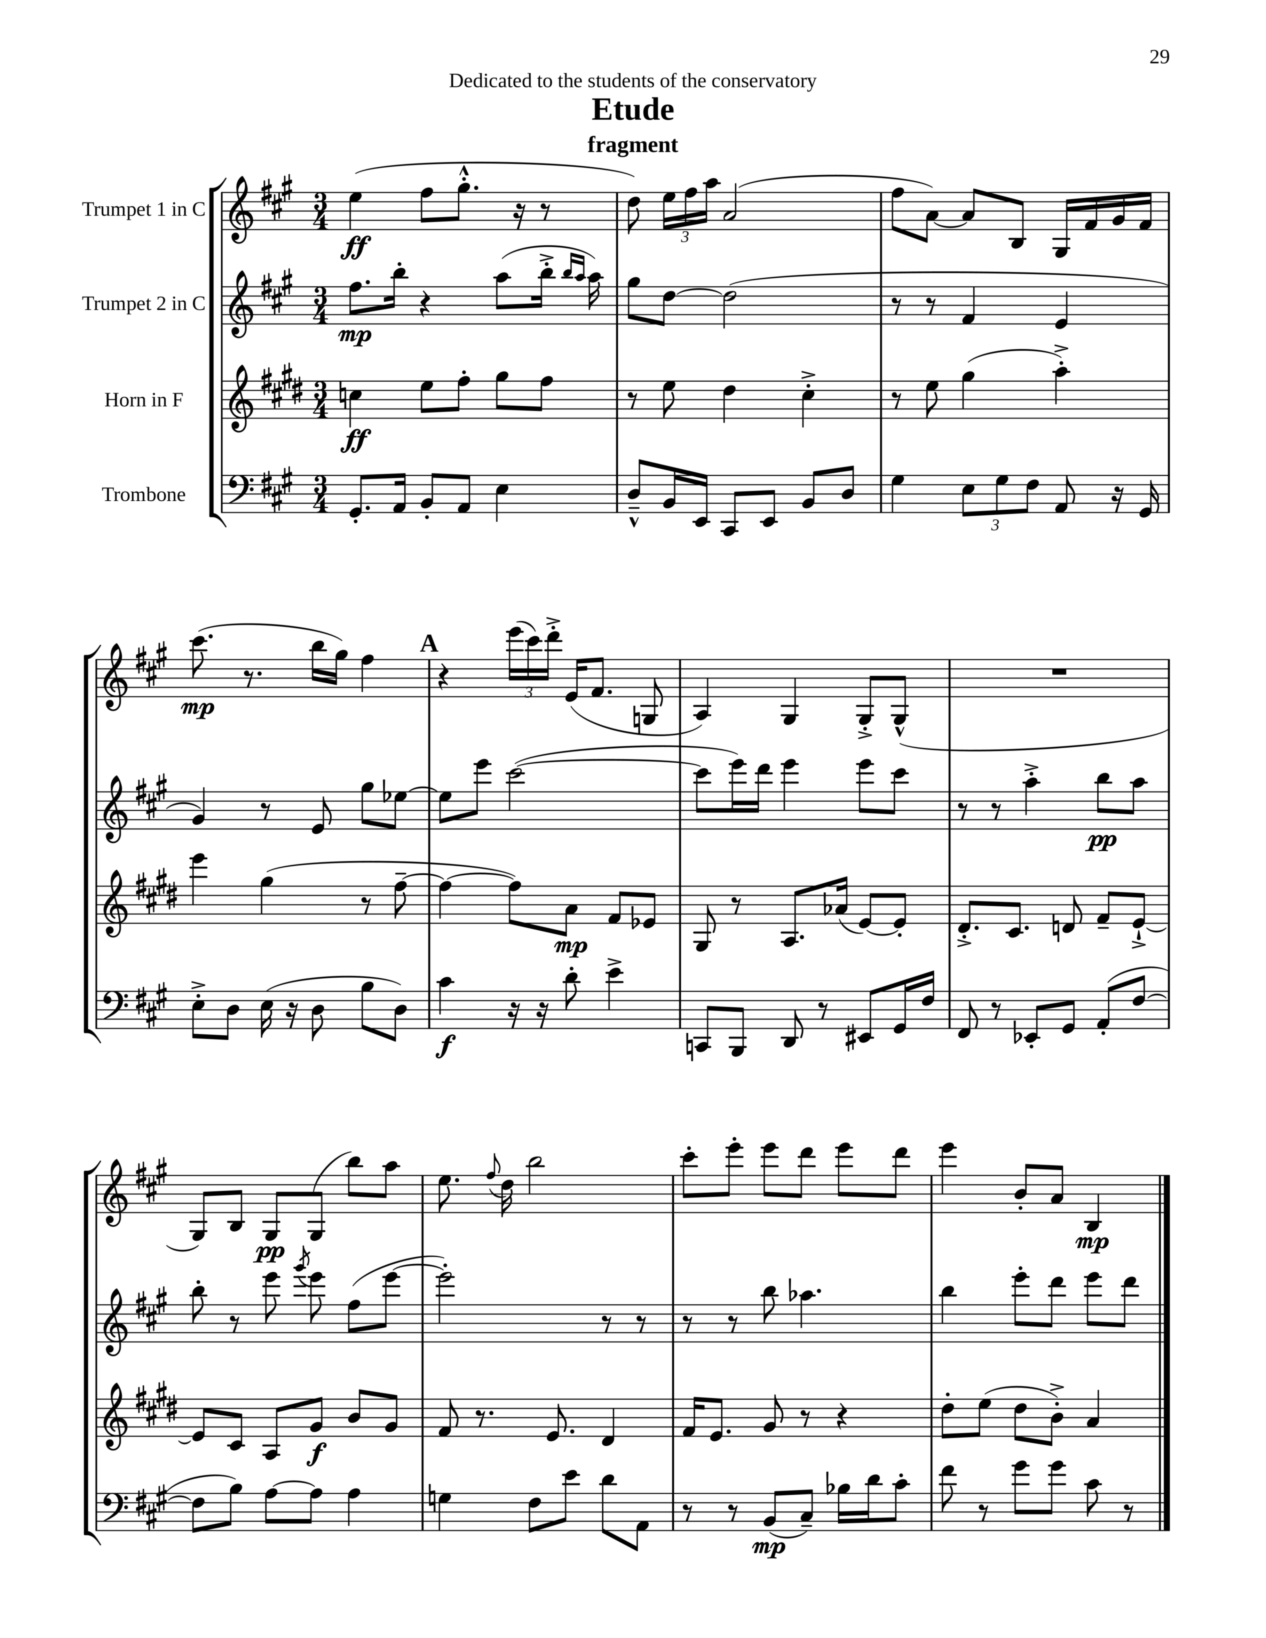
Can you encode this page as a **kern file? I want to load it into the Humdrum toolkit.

**kern	**kern	**kern	**kern
*staff4	*staff3	*staff2	*staff1
*clefF4	*clefG2	*clefG2	*clefG2
*k[f#c#g#]	*k[f#c#g#d#]	*k[f#c#g#]	*k[f#c#g#]
*M3/4	*M3/4	*M3/4	*M3/4
8.GG#'	4cc	8.ff#	(4ee
16AA	.	16bb'	.
8BB'	8ee	4r	8ff#
8AA	8ff#'	.	8.gg#'^^
4E	8gg#	(8aa	.
.	.	.	16r
.	8ff#	16bb'^	8r
.	.	16qqbb	.
.	.	16qqaa	.
.	.	16aa)	.
=	=	=	=
8D~^^	8r	8gg#	8dd)
16BB	8ee	[8dd	24ee
.	.	.	24ff#
16EE	.	.	.
.	.	.	24aa
8CC#	4dd#	(2dd]	(2a
8EE	.	.	.
8BB	4cc#'^	.	.
8D	.	.	.
=	=	=	=
4G#	8r	8r	8ff#
.	8ee	8r	[8a)
12E	(4gg#	4f#	8a]
12G#	.	.	.
.	.	.	8B
12F#	.	.	.
8AA	4aa'^)	4e	16G#
.	.	.	16f#
16r	.	.	16g#
16GG#	.	.	16f#
=	=	=	=
8E'^	4eee	4g#)	(8.ccc#
8D	.	.	.
.	.	.	8.r
(16E	(4gg#	8r	.
16r	.	.	.
8D	.	8e	16bb
.	.	.	16gg#)
8B	8r	8gg#	4ff#
8D)	[8ff#~	[8ee-	.
=	=	=	=
4c#	4ff#_	8ee-]	4r
.	.	8eee	.
16r	8ff#])	([2ccc#	(24eee
.	.	.	24ccc#)
16r	.	.	.
.	.	.	24ddd'^
8d'	8a	.	(16e
.	.	.	8.f#
4e^	8f#	.	.
.	8e-	.	8G
=	=	=	=
8CC	8G#	8ccc#]	4A)
8BBB	8r	16eee)	.
.	.	16ddd	.
8DD	8.A	4eee	4G#
8r	.	.	.
.	(16a-	.	.
8EE#	[8e)	8eee	8G#'^
16GG#	8e']	8ccc#	(8G#^^
16F#	.	.	.
=	=	=	=
8FF#	8.d#'^	8r	2.r
8r	.	8r	.
.	8.c#	.	.
8EE-'	.	4aa'^	.
8GG#	8d	.	.
(8AA'	8f#~	8bb	.
[8F#	[8e`^	8aa	.
=	=	=	=
8F#]	8e]	8bb'	8G#)
8B)	8c#	8r	8B
[8A	8A	8eee	8G#
.	.	8qggg#	.
8A]	8g#	8eee	(8G#
4A	8b	(8ff#	8bb)
.	8g#	[8eee	8aa
=	=	=	=
4G	8f#	2eee'])	8.ee
.	8.r	.	.
.	.	.	8qqff#
.	.	.	16dd
8F#	.	.	2bb
.	8.e	.	.
8e	.	.	.
8d	4d#	8r	.
8AA	.	8r	.
=	=	=	=
8r	16f#	8r	8ccc#'
.	8.e	.	.
8r	.	8r	8eee'
(8BB	8g#	8bb	8eee
8C#~)	8r	4.aa-	8ddd
16B-	4r	.	8eee
16d	.	.	.
8c#'	.	.	8ddd
=	=	=	=
8f#	8dd#'	4bb	4eee
8r	(8ee	.	.
8g#	8dd#	8eee'	8b'
8g#	8b'^)	8ddd	8a
8c#	4a	8eee	4B
8r	.	8ddd	.
==	==	==	==
*-	*-	*-	*-
